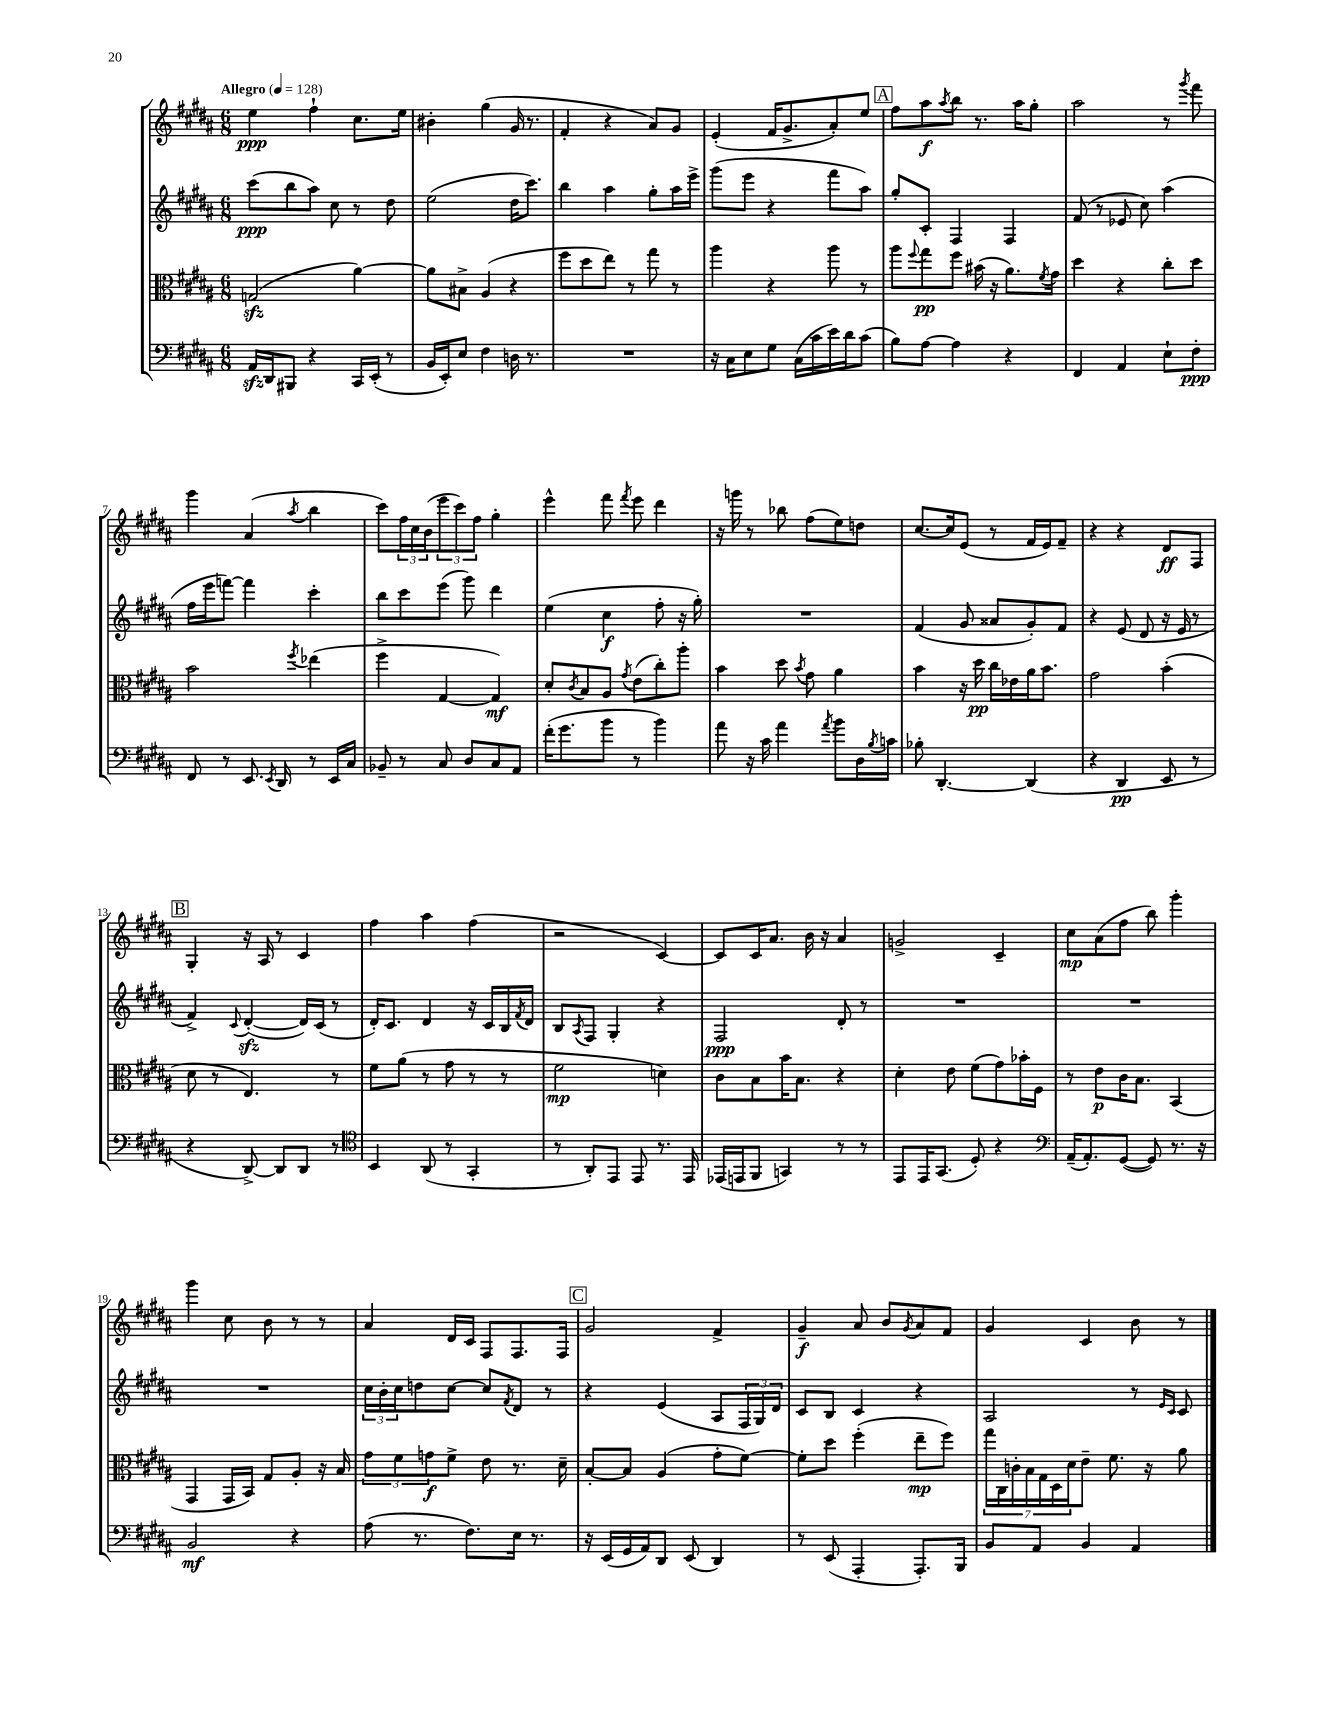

**kern	**kern	**kern	**kern
*staff4	*staff3	*staff2	*staff1
*clefF4	*clefC3	*clefG2	*clefG2
*k[f#c#g#d#a#]	*k[f#c#g#d#a#]	*k[f#c#g#d#a#]	*k[f#c#g#d#a#]
*M6/8	*M6/8	*M6/8	*M6/8
*MM128	*MM128	*MM128	*MM128
16AA#/LL	(2G/	(8ccc#\L	4ee\
16DD#/J	.	.	.
8BBB#/J	.	8bb\	.
4r	.	8aa#\J)	4ff#`\
.	.	8cc#\	.
16CC#/LL	[4a#\)	8r	8.cc#\L
(16EE'/JJ	.	.	.
8r	.	8dd#\	.
.	.	.	16ee\Jk
=	=	=	=
16BB/LL	8a#\]L	(2ee\	4b#'\
16EE'/J)	.	.	.
8E/J	8B#^\J	.	.
4F#\	(4A#/	.	(4gg#\
16D\	4r	16dd#\LK	16g#/
8.r	.	8.ccc#\J)	8.r
=	=	=	=
2.r	8ff#\L	4bb\	4f#'/
.	8dd#\	.	.
.	8ee\J)	4aa#\	4r
.	8r	.	.
.	8gg#\	8gg#'\L	8a#/L)
.	8r	16aa#\L	8g#/J
.	.	16eee^\JJ	.
=	=	=	=
16r	4aa#\	(8ggg#\L	(4e'/
16C#\LK	.	.	.
8E\	.	8eee\J	.
8G#\J	4r	4r	16f#/LK
.	.	.	8.g#^/
(16C#\LL	.	.	.
16c#\	.	.	.
16e\)	8aa#\	8fff#\L	8a#'/)
16d#\J	.	.	.
(8c#\J	8r	8aa#\J)	8ee/J
=	=	=	=
8B\L)	8aa#\L	8gg#'/L	8ff#\L
.	8qqff#/	.	.
[8A#\J	8gg#\	8c#'/J	8aa#\
.	.	.	8qaa#/
4A#\]	8ff#\J	4F#/	8bb\J
.	(16b#\	.	8.r
.	16r	.	.
4r	8.a#\L)	4F#/	.
.	.	.	16aa#\LK
.	.	.	8gg#'\J
.	8qf#/	.	.
.	16g#\Jk	.	.
=	=	=	=
4FF#/	4dd#\	(8f#/	2aa#\
.	.	8r	.
4AA#/	4r	8e-/	.
.	.	8cc#\)	.
8E`\L	8cc#'\L	(4aa#\	8r
.	.	.	8qggg#/
8F#'\J	8dd#\J	.	8fff#\
=	=	=	=
8FF#/	2b\	16ff#\LL	4ggg#\
.	.	16eee\J	.
8r	.	[8fff\J)	.
8.EE/	.	4fff\]	(4a#/
8qEE/	.	.	.
16DD#/	.	.	.
.	8qff#/	.	8qaa#/
8r	(4ee-\	4ccc#'\	4bb\
16EE/LL	.	.	.
16C#/JJ	.	.	.
=	=	=	=
8BB-~/	4ff#^\	8bb\L	8ccc#\L)
8r	.	8ccc#\	24ff#\L
.	.	.	24cc#\
.	.	.	(24b\J
8C#/	[4G#/	(8eee\J	12eee\
.	.	.	12ccc#\)
8D#/L	.	8ggg#\)	.
.	.	.	12ff#\J
8C#/	4G#/])	4ddd#\	4gg#'\
8AA#/J	.	.	.
=	=	=	=
(16f#'\LK	8d#'/L	(4ee\	4eee^^\
8.g#\	.	.	.
.	8qc#/	.	.
.	8B/	.	.
8b\J	8A#/J	4cc#\	8fff#\
.	8qg#/	.	8qfff#/
8r	(8e\L	.	8eee\
4b\)	8cc#'\)	8ff#'\	4ddd#\
.	8aa#'\J	16r	.
.	.	16gg#'\)	.
=	=	=	=
8a#\	4b\	2.r	16r
.	.	.	16ggg\
16r	.	.	8r
16c#\	.	.	.
4a#\	8dd#\	.	8bb-\
.	8qb/	.	.
.	8g#\	.	(8ff#\L
8qa#/	.	.	.
8b\L	4a#\	.	8ee\)
16D#\L	.	.	8dd\J
8qB/	.	.	.
16c\JJ	.	.	.
=	=	=	=
8B-'\	4b\	(4f#/	[8.cc#/L
[4.DD#'/	.	.	.
.	.	.	16cc#/]k
.	16r	8g#/	(8e/J
.	16dd#\	.	.
.	16cc#\LL	8a##/L	8r
.	16e-\	.	.
(4DD#/]	16a#\J	8g#'/)	16f#/LL
.	8.b\J	.	16e/J)
.	.	8f#/J	8f#~/J
=	=	=	=
4r	2g#\	4r	4r
4DD#/	.	(8e/	4r
.	.	8d#/	.
8EE/	(4b'\	16r	8d#/L
.	.	16e/	.
8r	.	8r	8F#/J
=	=	=	=
4r	8d#\	4f#^/)	4G#'/
.	8r	.	.
.	.	8qqc#/	.
[8DD#^/)	4.E/)	([4d#'/	16r
.	.	.	16A#/
8DD#/]L	.	.	8r
8DD#/J	.	16d#/]LL)	4c#/
.	.	(16c#/JJ	.
8r	8r	8r	.
=	=	=	=
*clefC4	*	*	*
4BB/	8f#\L	16d#'/LK)	4ff#\
.	.	8.c#/J	.
.	(8a#\J	.	.
(8AA#/	8r	4d#/	4aa#\
8r	8g#\	.	.
4GG#'/	8r	16r	(4ff#\
.	.	16c#/LL	.
.	8r	16B/	.
.	.	8qf#/	.
.	.	16d#/JJ	.
=	=	=	=
8r	2f#\	8B/L	2r
.	.	8qA#/	.
8AA#'/L)	.	8F#/J	.
8EE/J	.	4G#'/	.
8EE/	.	.	.
8.r	4d\)	4r	[4c#/)
16EE/	.	.	.
=	=	=	=
(16EE-/LL	8c#\L	2F#/	8c#/]L
16EE/J	.	.	.
8FF#/J	8B\	.	16c#/K
.	.	.	8.a#/J
4GG/)	16b\K	.	.
.	8.B\J	.	.
.	.	.	16b\
.	.	.	16r
8r	4r	8d#'/	4a#/
8r	.	8r	.
=	=	=	=
8EE/L	4d#'\	2.r	2g^/
16EE/K	.	.	.
(8.GG#/J	.	.	.
.	8e\	.	.
8D#'/)	(8f#\L	.	.
4r	8g#\)	.	4c#~/
.	16b-'\L	.	.
.	16F#\JJ	.	.
=	=	=	=
*clefF4	*	*	*
(16AA#~/LK	8r	2.r	8cc#\L
8.AA#'/)	.	.	.
.	8e\L	.	(8a#\
([8GG#/J	16c#\K	.	8ff#\J
.	8.B\J	.	.
8GG#/])	.	.	8bb\)
8.r	(4BB/	.	4ggg#'\
16r	.	.	.
=	=	=	=
2BB/	4GG#/	2.r	4ggg#\
.	16GG#/LL	.	8cc#\
.	16BB/JJ)	.	.
.	8G#/L	.	8b\
4r	8A#'/J	.	8r
.	16r	.	8r
.	16B/	.	.
=	=	=	=
(8A#\	12g#\L	24cc#\LL	4a#/
.	.	24b'\	.
.	12f#\	24cc#\J	.
8.r	.	8dd\	.
.	12g\	.	.
.	8f#^\J	[8cc#\J	16d#/LL
8.F#\L)	.	.	16c#/JJ
.	8e\	8cc#/]L	8F#/L
.	.	8qf#/	.
16E\Jk	8.r	8d#/J	8.F#/
8.r	.	.	.
.	.	8r	.
.	16d#~\	.	16F#/Jk
=	=	=	=
16r	[8B'/L	4r	2g#/
(16EE/LL	.	.	.
16GG#/	8B/]J	.	.
16AA#/J)	.	.	.
8DD#/J	(4A#/	(4e/	.
(8EE/	.	.	.
4DD#/)	8g#'\L	8A#/L	4f#^/
.	[8f#\J)	24F#/L	.
.	.	24G#/)	.
.	.	24d#/JJ	.
=	=	=	=
8r	8f#'\]L	8c#/L	4g#~/
(8EE/	8dd#\J	8B/J	.
4AAA#'/	(4ff#'\	4c#/	8a#/
.	.	.	8b/L
.	.	.	8qg#/
8.AAA#'/L)	8ee~\L	4r	8a#/
.	8ff#\J)	.	8f#/J
16BBB/Jk	.	.	.
=	=	=	=
8BB/L	28gg#\LL	2A#/	4g#/
.	28C#\	.	.
.	28c'\	.	.
.	28B\	.	.
8AA#/J	.	.	.
.	28G#\	.	.
.	28D#\	.	.
.	28d#\J	.	.
4BB/	8e~\J	.	4c#/
.	8.f#\	.	.
4AA#/	.	8r	8b\
.	16r	.	.
.	.	16qqe/LL	.
.	.	16qqc#/JJ	.
.	8a#\	8c#/	8r
==	==	==	==
*-	*-	*-	*-
